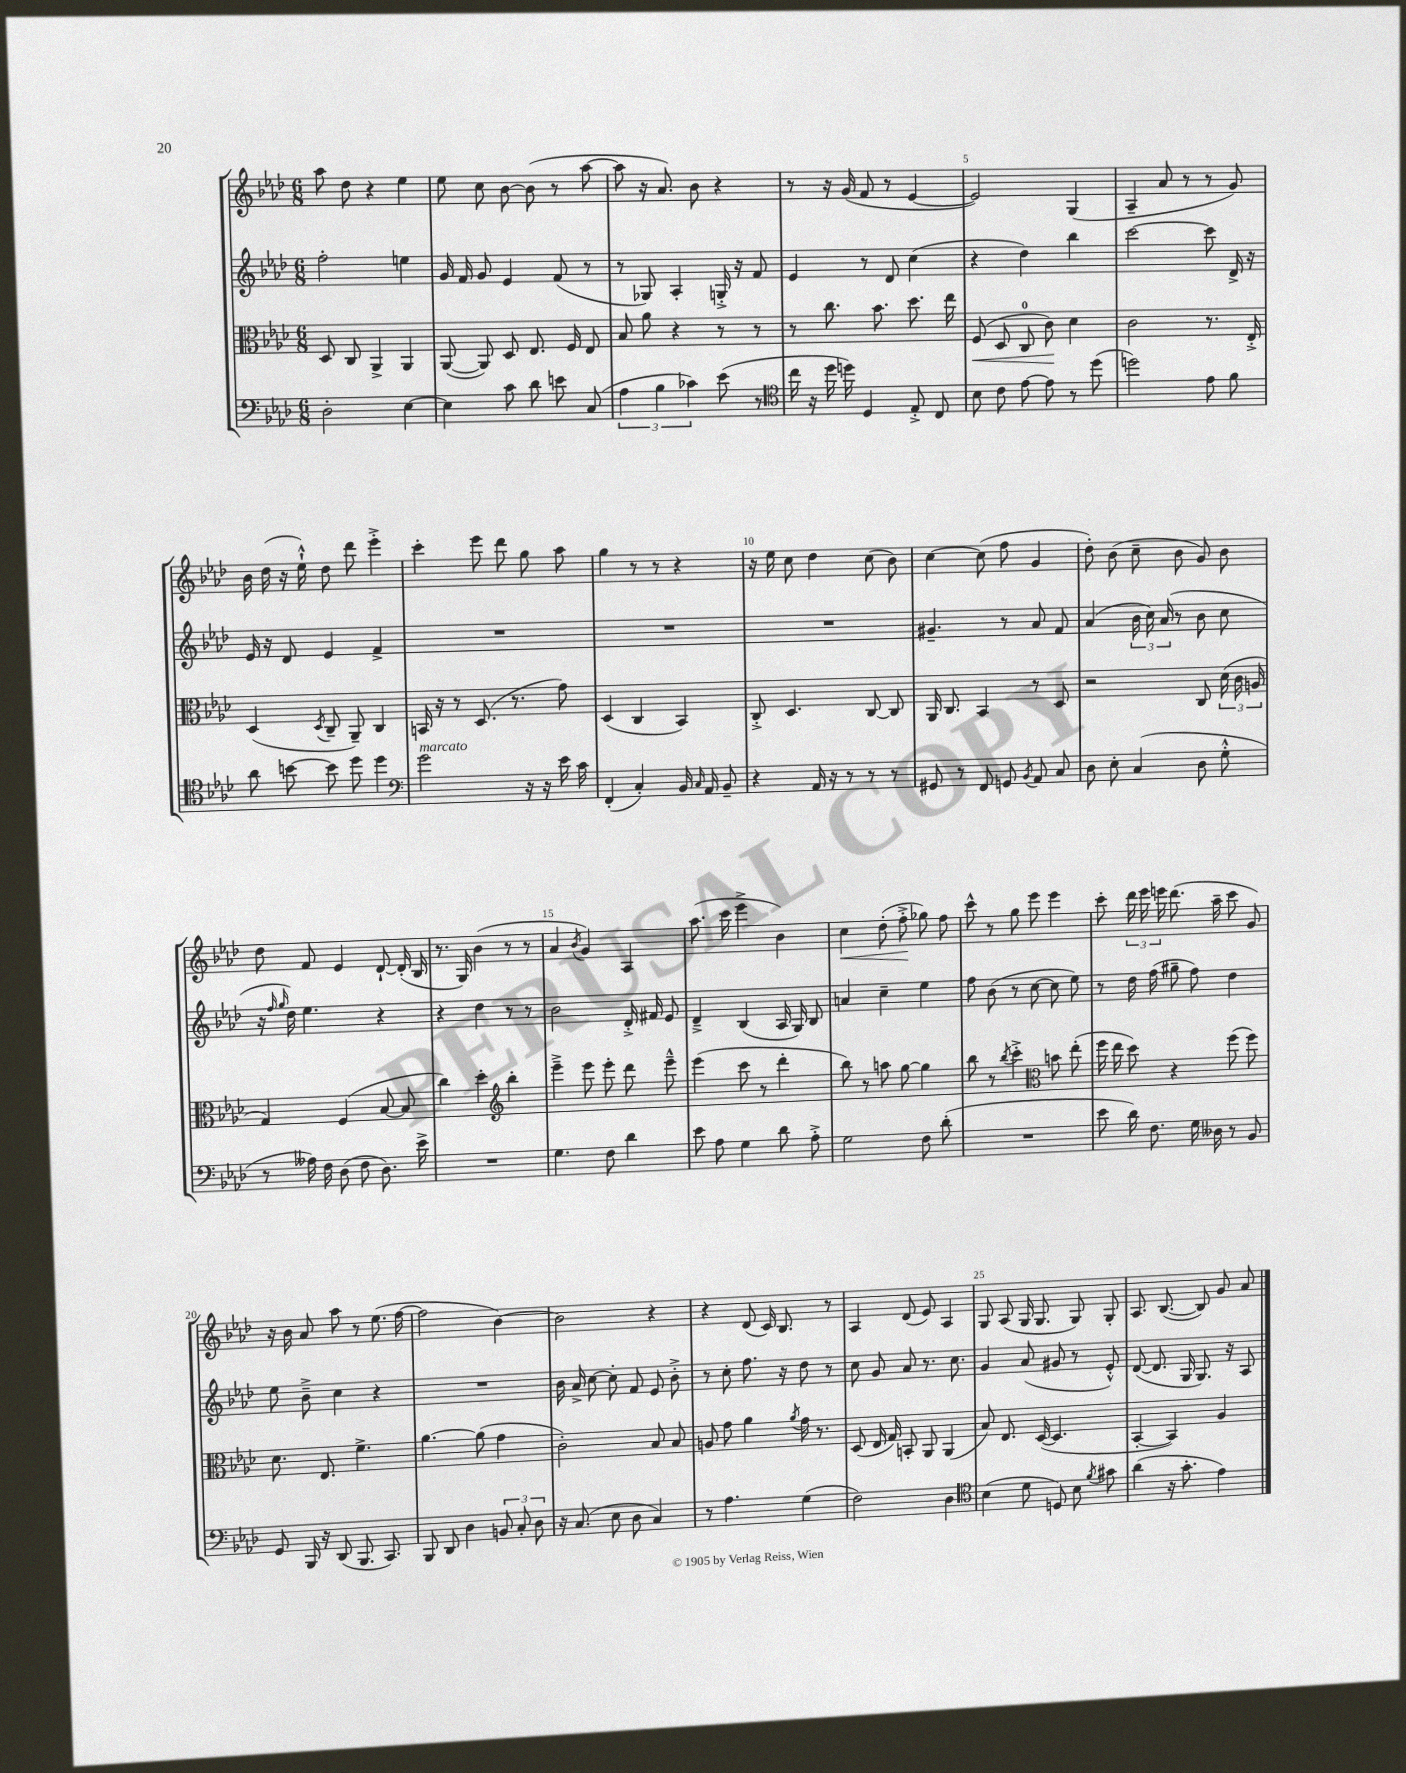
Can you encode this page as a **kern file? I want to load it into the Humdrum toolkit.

**kern	**kern	**kern	**kern
*staff4	*staff3	*staff2	*staff1
*clefF4	*clefC3	*clefG2	*clefG2
*k[b-e-a-d-]	*k[b-e-a-d-]	*k[b-e-a-d-]	*k[b-e-a-d-]
*M6/8	*M6/8	*M6/8	*M6/8
2D-'	8D-	2ff'	8aa-
.	8C	.	8dd-
.	4AA-^	.	4r
[4E-	4AA-	4ee	4ee-
=	=	=	=
4E-]	([8AA-	16g	8ee-
.	.	16f	.
.	8AA-])	8g	8cc
8c	8D-	4e-	[8b-
8d-	8.E-	.	(8b-]
8e	.	(8f	8r
.	16F	.	.
(8C	8E-	8r	[8aa-
=	=	=	=
6A-	8B-	8r	8aa-]
.	8a-	8G-)	16r
6B-	.	.	.
.	.	.	8.a-)
.	4r	4A-'	.
6c-)	.	.	.
.	.	.	8b-
(8e-	8r	16G'^	4r
.	.	16r	.
8r	8r	8f	.
=	=	=	=
*clefC4	*	*	*
16cc	8r	4e-	8r
16r	.	.	.
16dd-	8.cc	.	16r
16dd)	.	.	(16g
4D-	.	8r	8f
.	8.b-	.	.
.	.	8d-	8r
8E-'^	8.dd-	(4cc	[4e-
8C	.	.	.
.	16ee-	.	.
=	=	=	=
8B-	(8F	4r	2e-])
8c	8D-	.	.
[8e-	8C	4dd-)	.
8e-]	8c)	.	.
8r	4d-	4bb-	(4G
(8dd-	.	.	.
=	=	=	=
2dd)	2c	[2ccc	4A-~
.	.	.	8a-
.	.	.	8r
8e-	8.r	8ccc]	8r
8f	.	16d-^	8g)
.	16E-'^	16r	.
=	=	=	=
8a-	(4D-	16e-	16b-
.	.	16r	(16dd-
[8b	.	8d-	16r
.	.	.	16ee-`^^)
.	8qD-	.	.
8b]	8C~	4e-	8dd-
8dd-	8AA-~)	.	8ddd-
4dd-	4C	4f^	4eee-'^
=	=	=	=
*clefF4	*	*	*
2g	16BB	2.r	4ccc'
.	16r	.	.
.	8r	.	.
.	(8.D-	.	8eee-
.	.	.	8ddd-
.	8.r	.	.
16r	.	.	8gg
16r	.	.	.
16e-	8g)	.	8aa-
16c	.	.	.
=	=	=	=
(4FF'	(4D-	2.r	4gg
4C')	4C	.	8r
.	.	.	8r
16BB-	4BB-)	.	4r
16qqC	.	.	.
16AA-	.	.	.
8BB-~	.	.	.
=	=	=	=
4r	8C'^	2.r	16r
.	.	.	16ee-
.	4.D-	.	8cc
16AA-	.	.	4dd-
16r	.	.	.
8r	.	.	.
8r	[8C	.	(8cc
8r	8C]	.	8b-)
=	=	=	=
8GG#	16AA-	4.g#~	[4cc
.	8.C	.	.
8r	.	.	.
8FF	4BB-	.	(8cc]
8GG	.	8r	8ff
8qBB-	.	.	.
8AA-	8r	8a-	4g
8C	8D-	8f	.
=	=	=	=
8D-	2r	(4a-	8dd-')
8E-'	.	.	(8b-
(4C	.	24b-	8cc~
.	.	24cc)	.
.	.	(24a-	.
.	.	8r	8b-
8D-	8C	8b-	8g)
8G'^^	(24d-	8cc	8b-
.	24c	.	.
.	24A	.	.
=	=	=	=
8r	4G)	16r	8dd-
.	.	16qqff	.
.	.	16qqgg	.
.	.	16dd-)	.
16A--)	.	4.ee-	8f
16F	.	.	.
(8D-	(4F	.	4e-
8F	.	.	.
8.D-)	[8B-	4r	[8d-`
.	8B-]	.	(16d-']
16e-^	.	.	16B-
=	=	=	=
2.r	4cc)	4r	8.r
.	.	.	16G)
.	4dd-'	4dd-	(4b-
*	*clefG2	*	*
.	4bb-'	8r	8r
.	.	8r	8r
=	=	=	=
4.G	4eee-~^	2b-	4a-
.	.	.	8qb-
.	8eee-	.	4g)
8F	8eee-'	.	.
4d-	8ddd-	16d-'^	4A-
.	.	16f#	.
.	8eee-~^^	8e-	.
=	=	=	=
8e-	(4eee-	4d-~^	(8.aa-
8A-	.	.	.
.	.	.	16ccc
4G	8ccc	(4B-	4eee-^
.	8r	.	.
8d-	4ddd-'	16A-	4b-)
.	.	16G)	.
8A-'^	.	8B-	.
=	=	=	=
2G	8bb-)	4a	4cc
.	8r	.	.
.	8aa	4cc~	(8dd-'
.	[8gg	.	8ff'^
8F	4gg]	4ee-	8gg-)
(8d-'	.	.	8ff
=	=	=	=
2.r	8bb-	8ff	8ccc^^
.	8r	(8b-	8r
.	8qbb-	.	.
.	4ccc'^	8r	8gg
.	.	[8cc	8eee-
*	*clefC3	*	*
.	8b	8cc]	4eee-
.	(8ee-'	8ee-)	.
=	=	=	=
8e-	16ff	8r	8ccc'
.	16ee-	.	.
16d-)	8dd-)	16dd-	24ddd-
.	.	.	24eee-
8.F	.	(16ff	.
.	.	.	24eee
.	4r	8gg#~	(8.ddd-
16G	.	8ff)	.
16D--	.	.	16aa-~
8r	(8ff	4dd-	8ccc
8BB-	8ff)	.	8g)
=	=	=	=
8GG	8.d-	8ee-	16r
.	.	.	16b-
16BBB-	.	8b-~^	8a-
16r	8.E-	.	.
(8DD-	.	4cc	8aa-
8.BBB-	4.f^	.	8r
.	.	4r	(8.ee-
8.CC)	.	.	.
.	.	.	[16ff
=	=	=	=
8BBB-	[4.a-	2.r	2ff]
8DD-	.	.	.
4D-	.	.	.
.	(8a-]	.	.
12BB	4g	.	[4b-)
12C'	.	.	.
12D-	.	.	.
=	=	=	=
16r	2c')	16b-	2b-]
(8.C	.	16a-^	.
.	.	[8cc	.
8E-	.	8cc']	.
8D-	.	8f	.
4C)	8B-	8e-	4r
.	8B-	8b-'^	.
=	=	=	=
8r	8A	8r	4r
4.A-	8g	8cc'	.
.	4a-	8.ff	(8d-
.	.	.	16c)
.	.	16r	8.B-
.	8qa-	.	.
(4G	16g	8dd-	.
.	8.r	.	.
.	.	8r	8r
=	=	=	=
2F)	(8D-	8cc	4A-
.	16E-	8g	.
.	16G)	.	.
.	8BB'	8a-	(8d-
.	8AA-	8.r	8e-)
4D-	(4AA-	.	4A-
.	.	8.cc	.
=	=	=	=
*clefC4	*	*	*
(4B-	8B-)	4g	8G
.	8.E-	.	(8A-
8d-	.	(8a-	16G
.	([16D-	.	8.G
8D)	4.D-]	8g#	.
8B-	.	8r	8G)
8qf	.	.	.
8g#	.	8e-'^^)	8G'
=	=	=	=
(4a-	[4BB-'	([8d-	8.A-
.	.	8.d-]	.
.	.	.	([8.B-
16r	4BB-])	.	.
8.g'	.	16G	.
.	.	8.G)	8B-])
4e-)	4A-	.	8g
.	.	16r	.
.	.	8A-	8a-
==	==	==	==
*-	*-	*-	*-
